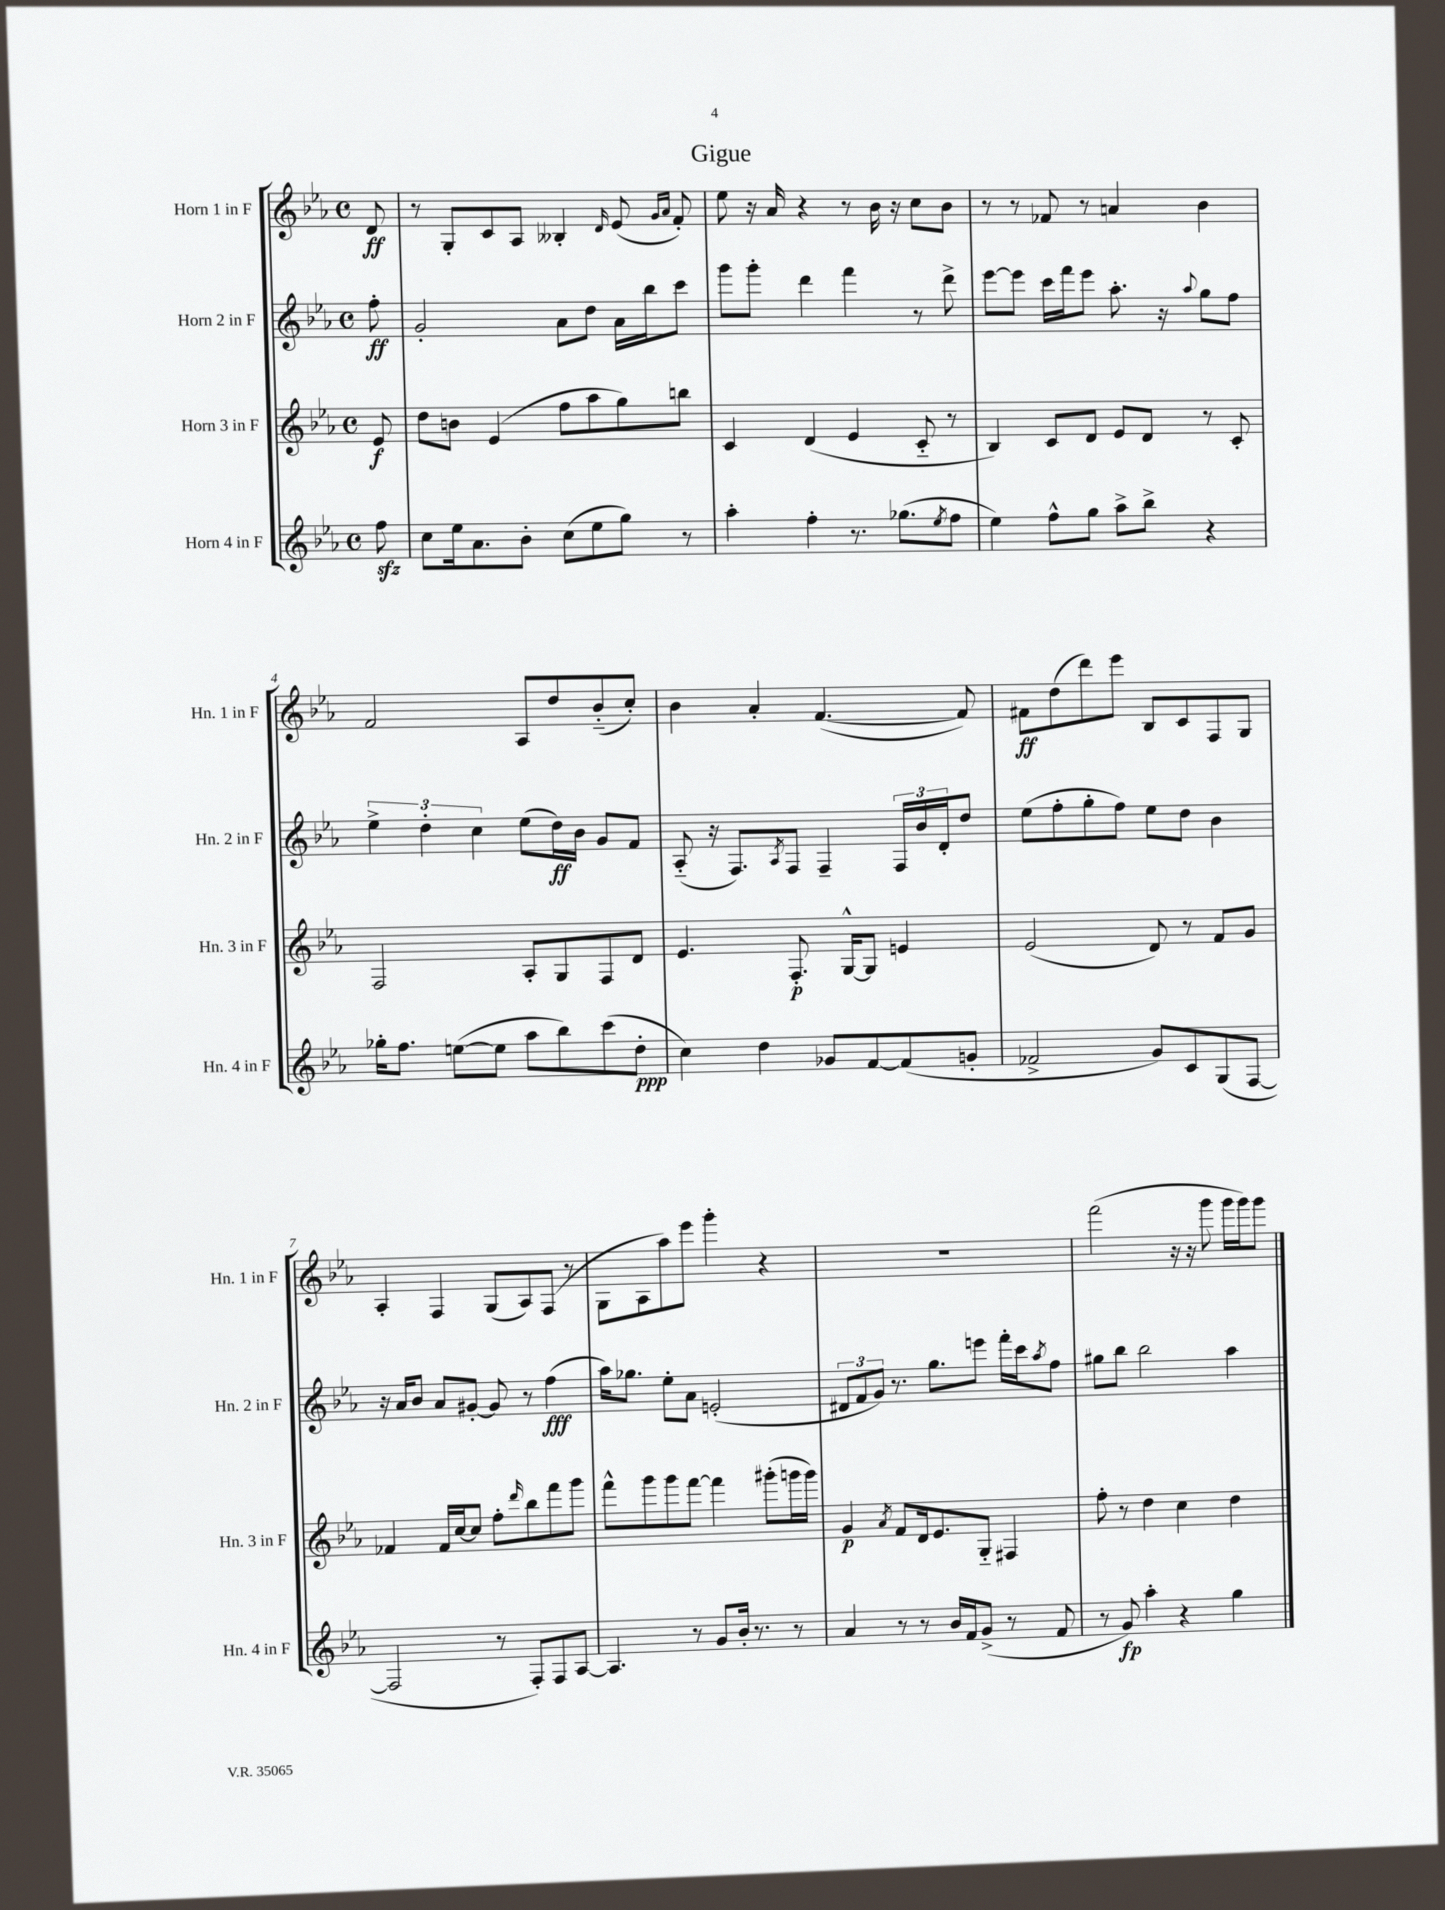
\header { title = "Gigue" }
<<
\new StaffGroup <<
\new Staff = "s0" \with { instrumentName = "Horn 1 in F" shortInstrumentName = "Hn. 1 in F" } {
    \clef treble \key ees \major \defaultTimeSignature \time 4/4 \partial 8
    d'8\ff |
    r8 g8-. c'8 aes8 beses4-. \grace { d'16 } ees'8( \grace { g'16 aes'16 } f'8-.) |
    ees''8 r16 aes'16 r4 r8 bes'16 r16 c''8 bes'8 |
    r8 r8 fes'8 r8 a'4 bes'4 |
    f'2 aes8 d''8 bes'8-_( c''8-.) |
    bes'4 aes'4-. f'4.~( f'8) |
    fis'8\ff d''8( d'''8) ees'''8 bes8 c'8 f8 g8 |
    aes4-. f4 g8( aes8) f8( r8 |
    g8 aes8 aes''8) ees'''8 g'''4-. r4 |
    R1 |
    f'''2( r16 r16 g'''8 g'''16 g'''16) g'''8 \bar "|." |
}
\new Staff = "s1" \with { instrumentName = "Horn 2 in F" shortInstrumentName = "Hn. 2 in F" } {
    \clef treble \key ees \major \defaultTimeSignature \time 4/4 \partial 8
    f''8-.\ff |
    g'2-. aes'8 d''8 aes'16 bes''16 c'''8 |
    g'''8 g'''8-. d'''4 f'''4 r8 d'''8-> |
    ees'''8~ ees'''8 c'''16 f'''16 ees'''8 aes''8.-. r16 \appoggiatura { aes''8 } g''8 f''8 |
    \tuplet 3/2 { ees''4-> d''4-. c''4 } ees''8( d''16\ff) bes'16 g'8 f'8 |
    aes8-_( r16 f8.) \acciaccatura { aes8 } f8 f4-- \tuplet 3/2 { f16 bes'16 d'16-. } d''8 |
    ees''8( f''8-. g''8-. f''8) ees''8 d''8 bes'4 |
    r16 aes'16 bes'8 aes'8 gis'8~-. gis'8 r8 f''4\fff( |
    aes''16) ges''8. ees''8-. aes'8 e'2-.( |
    \tuplet 3/2 { dis'8 f'8 g'8) } r8. g''8. e'''8 f'''16-. c'''16 \acciaccatura { aes''8 } f''8 |
    gis''8 bes''8 bes''2 aes''4 \bar "|." |
}
\new Staff = "s2" \with { instrumentName = "Horn 3 in F" shortInstrumentName = "Hn. 3 in F" } {
    \clef treble \key ees \major \defaultTimeSignature \time 4/4 \partial 8
    ees'8\f |
    d''8 b'8 ees'4( f''8 aes''8 g''8) b''8 |
    c'4 d'4( ees'4 c'8-_ r8 |
    bes4) c'8 d'8 ees'8 d'8 r8 c'8-. |
    f2 aes8-. g8 f8 d'8 |
    ees'4. f8.-.\p g16~-^ g8 e'4 |
    ees'2( d'8) r8 f'8 g'8 |
    fes'4 fes'16 c''16~ c''8 f''8-. \grace { d'''16 } bes''8 f'''8 g'''8 |
    f'''8-^ g'''8 g'''8 f'''8~ f'''4 gis'''8-.( g'''16 g'''16) |
    g'4\p \acciaccatura { aes'8 } f'8 d'16 ees'8. g8-_ fis4 |
    f''8-. r8 d''4 c''4 d''4 \bar "|." |
}
\new Staff = "s3" \with { instrumentName = "Horn 4 in F" shortInstrumentName = "Hn. 4 in F" } {
    \clef treble \key ees \major \defaultTimeSignature \time 4/4 \partial 8
    f''8\sfz |
    c''8 ees''16 aes'8. bes'8-. c''8( ees''8 g''8) r8 |
    aes''4-. f''4-. r8. ges''8.( \acciaccatura { ees''8 } f''8 |
    ees''4) f''8-^ g''8 aes''8-> bes''8-> r4 |
    ges''16-. f''8. e''8~( e''8 aes''8 bes''8) c'''8( d''8-.\ppp |
    c''4) d''4 ges'8 f'8~ f'8( g'8-. |
    fes'2-> g'8) c'8 g8( f8~ |
    f2 r8 f8-.) f8 aes8~ |
    aes4. r8 g'8 bes'16-. r8. r8 |
    aes'4 r8 r8 bes'16 f'16 g'8->( r8 f'8 |
    r8 g'8\fp) aes''4-. r4 g''4 \bar "|." |
}
>>
>>
